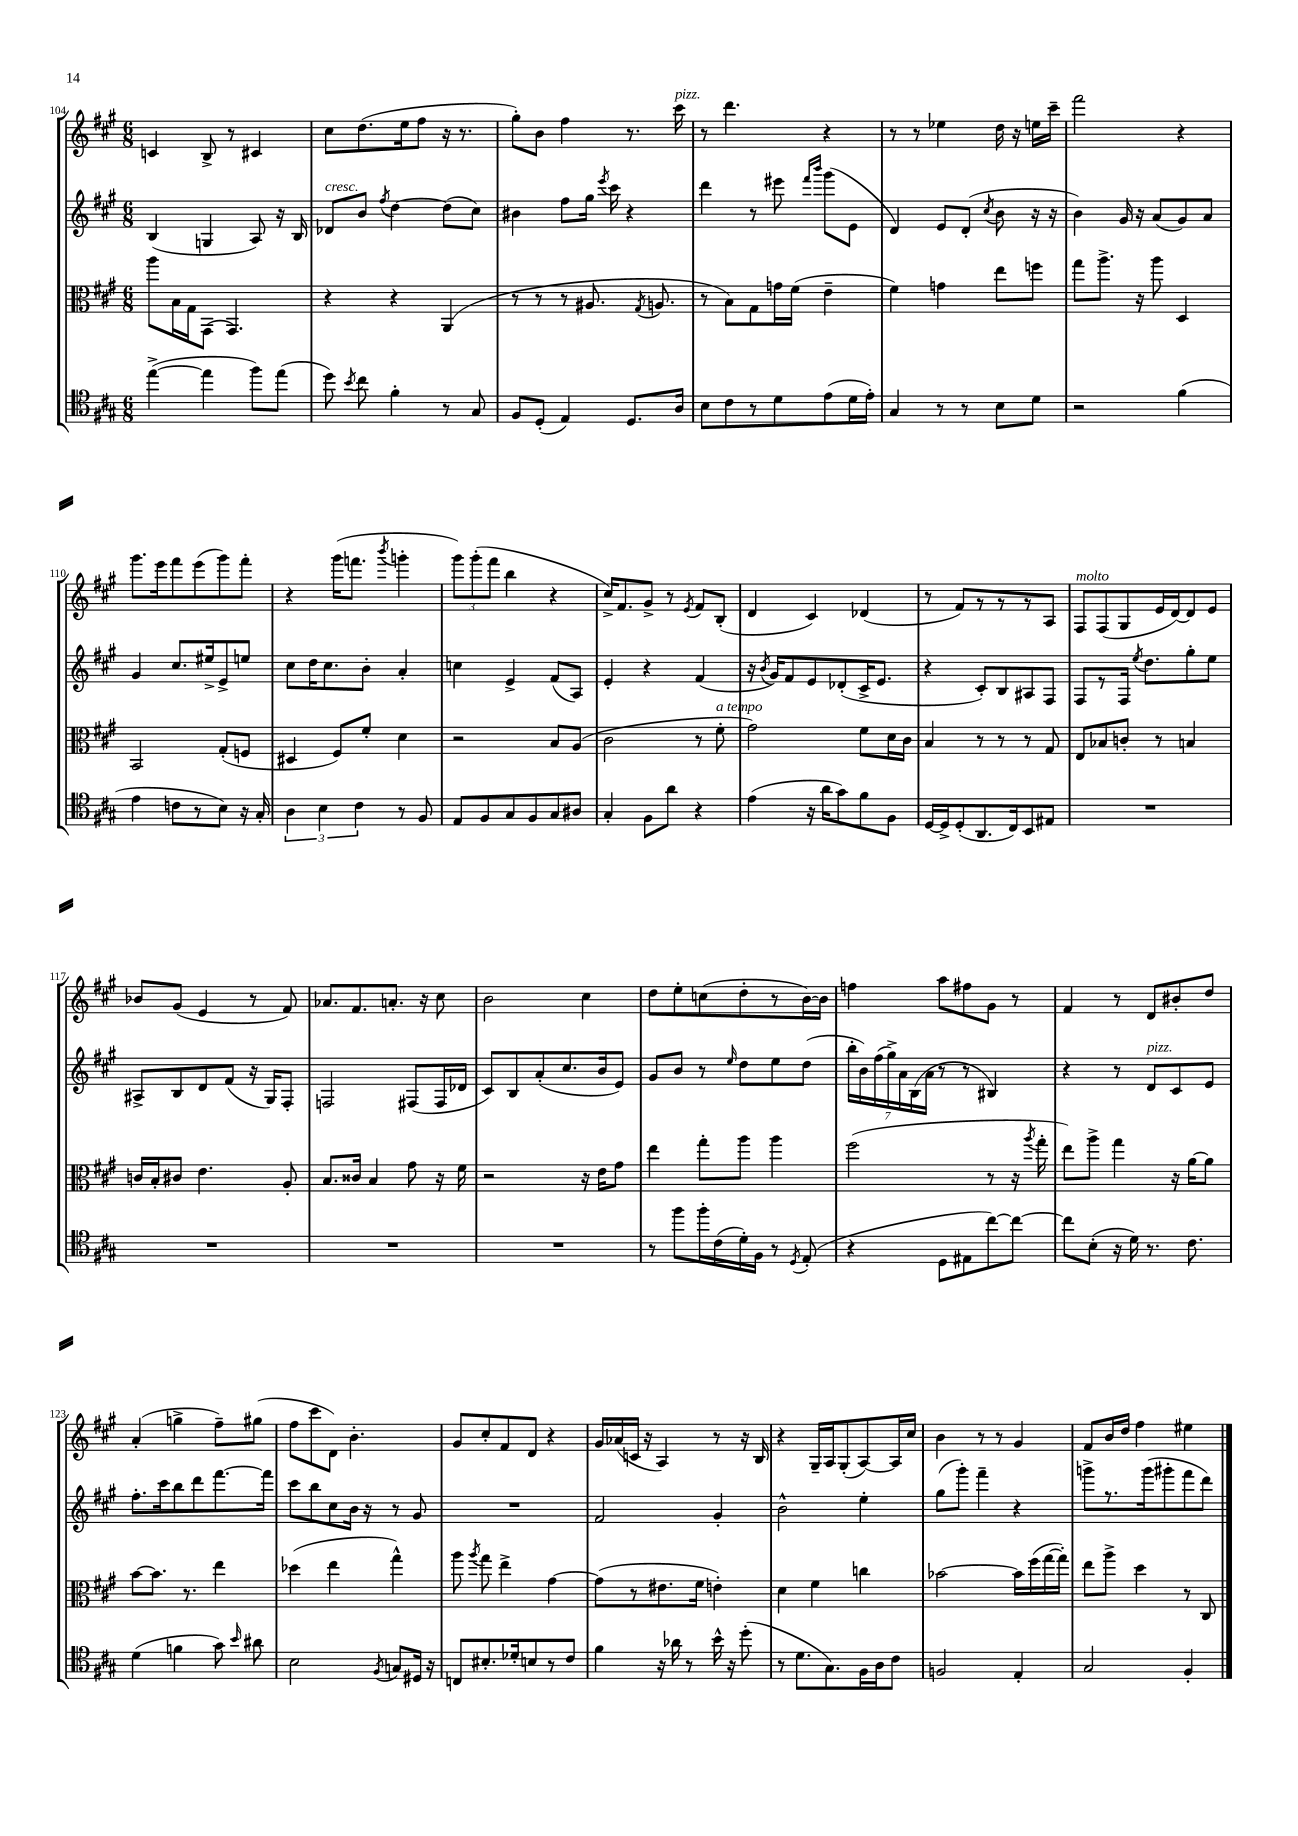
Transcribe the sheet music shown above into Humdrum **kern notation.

**kern	**kern	**kern	**kern
*staff4	*staff3	*staff2	*staff1
*clefC4	*clefC3	*clefG2	*clefG2
*k[f#c#g#]	*k[f#c#g#]	*k[f#c#g#]	*k[f#c#g#]
*M6/8	*M6/8	*M6/8	*M6/8
([4ee^	8aa	(4B	4c
.	16B	.	.
.	16G#	.	.
4ee]	(8GG#	4G	8B^
.	4.GG#)	.	8r
8ff#)	.	8A)	4c#
(8ee	.	16r	.
.	.	16B	.
=	=	=	=
8dd)	4r	8d-	8cc#
8qb	.	.	.
8cc#	.	8b	(8.dd
.	.	8qff#	.
4f#'	4r	[4dd	.
.	.	.	16ee
.	.	.	8ff#
8r	(4AA	(8dd]	16r
.	.	.	8.r
8G#	.	8cc#)	.
=	=	=	=
8F#	8r	4b#	8gg#')
(8D'	8r	.	8b
4E)	8r	8ff#	4ff#
.	8.A#	16gg#	.
.	.	8qeee	.
.	.	16ccc#	.
8.D	.	4r	8.r
.	8qG#	.	.
.	8.A	.	.
16A	.	.	16ccc#
=	=	=	=
8B	8r	4ddd	8r
8c#	8B)	.	4.ddd
8r	8G#	8r	.
8d	16g	8eee#	.
.	(16f#	.	.
.	.	16qqfff#	.
.	.	16qqbbb	.
(8e	4e~	(8ggg#	4r
16d	.	8e	.
16e')	.	.	.
=	=	=	=
4G#	4f#)	4d)	8r
.	.	.	8r
8r	4g	8e	4ee-
8r	.	(8d'	.
.	.	8qcc#	.
8B	8ee	8b	16dd
.	.	.	16r
8d	8ff	16r	16ee
.	.	16r	16ccc#~
=	=	=	=
2r	8gg#	4b)	2fff#
.	8.aa^	.	.
.	.	16g#	.
.	16r	16r	.
.	8aa	(8a	.
(4f#	4D	8g#)	4r
.	.	8a	.
=	=	=	=
4e	2BB	4g#	8.ggg#
.	.	.	16eee
8c	.	8.cc#	8fff#
8r	.	.	(8eee
.	.	16ee#^	.
8B)	(8G#'	8e^	8ggg#)
16r	8F	8ee	8fff#'
16G#'	.	.	.
=	=	=	=
6A	4D#	8cc#	4r
.	.	16dd	.
6B	.	.	.
.	.	8.cc#	.
.	8F#)	.	(16ggg#
.	.	.	8.fff
6c#	.	.	.
.	8f#'	8b'	.
.	.	.	8qbbb
8r	4d	4a'	4ggg'
8F#	.	.	.
=	=	=	=
8E	2r	4cc	12ggg#)
.	.	.	(12ggg#'
8F#	.	.	.
.	.	.	12fff#
8G#	.	4e^	4bb
8F#	.	.	.
8G#	8B	(8f#	4r
8A#	(8A	8A)	.
=	=	=	=
4G#'	2c#	4e'	16cc#^)
.	.	.	8.f#
8F#	.	4r	8g#^
8a	.	.	8r
.	.	.	8qe
4r	8r	(4f#	8f#
.	8f#'	.	(8B'
=	=	=	=
(4e	2g#)	16r	4d
.	.	8qb	.
.	.	16g#)	.
.	.	8f#	.
16r	.	8e	4c#)
16a	.	.	.
8g#)	.	(8d-'	.
8f#	8f#	16c#^	(4d-
.	.	8.e	.
8F#	16d	.	.
.	16c#	.	.
=	=	=	=
[16D	4B	4r	8r
16D^]	.	.	.
(8D'	.	.	8f#)
8.AA	8r	8c#')	8r
.	8r	8B	8r
16C#)	.	.	.
8BB	8r	8A#	8r
8E#	8G#	8F#	8A
=	=	=	=
2.r	8E	8F#	8F#
.	8B-	8r	(8F#
.	8c'	16F#	8G#
.	.	8qee	.
.	.	8.dd	.
.	8r	.	16e
.	.	.	[16d)
.	4B	8gg#'	8d]
.	.	8ee	8e
=	=	=	=
2.r	16c	8A#^	8b-
.	16B'	.	.
.	8c#	8B	(8g#
.	4.e	8d	4e
.	.	(8f#	.
.	.	16r	8r
.	.	16G#)	.
.	8A'	8F#'	8f#)
=	=	=	=
2.r	8.B	2F	8.a-
.	16c##	.	8.f#
.	4B	.	.
.	.	.	8.a'
.	8g#	(8F#	.
.	.	.	16r
.	16r	16F#	8cc#
.	16f#	16d-	.
=	=	=	=
2.r	2r	8c#)	2b
.	.	8B	.
.	.	(8a'	.
.	.	8.cc#	.
.	16r	.	4cc#
.	16e	16b	.
.	8g#	8e)	.
=	=	=	=
8r	4ee	8g#	8dd
8ff#	.	8b	8ee'
16ff#'	8gg#'	8r	(8cc
(16c#	.	.	.
.	.	16qqee	.
16d')	8aa	8dd	8dd'
16F#	.	.	.
8r	4aa	8ee	8r
8qD	.	.	.
(8E'	.	(8dd	[16b)
.	.	.	16b]
=	=	=	=
4r	(2ff#	28bb'	4ff
.	.	28b)	.
.	.	(28ff#	.
.	.	28gg#^)	.
.	.	28a	.
.	.	(28B	.
.	.	28a	.
8D	.	8r	8aa
8E#	.	8r	8ff#
[8cc#)	8r	4B#)	8g#
8cc#_	16r	.	8r
.	8qaa	.	.
.	16gg#'	.	.
=	=	=	=
8cc#]	8ee)	4r	4f#
(8B'	8aa^	.	.
16r	4gg#	8r	8r
16d)	.	.	.
8.r	.	8d	8d
.	16r	8c#	8b#'
8.c#	[16a	.	.
.	8a]	8e	8dd
=	=	=	=
(4d	[8b	8.ff#'	(4a'
.	8.b]	.	.
.	.	16ccc#	.
4f	.	8bb	4gg^
.	8.r	.	.
.	.	8ddd	.
8g#)	4ee	[8.fff#	8ff#~)
16qqb	.	.	.
8a#	.	.	(8gg#
.	.	16fff#]	.
=	=	=	=
2B	(4dd-	8ccc#	8ff#
.	.	8bb	8ccc#
.	4ee	8cc#	8d)
.	.	16b	4.b'
.	.	16r	.
8qF#	.	.	.
8G	4gg#^^)	8r	.
16D#	.	8g#	.
16r	.	.	.
=	=	=	=
8C	8aa	2.r	8g#
.	8qaa	.	.
8.B#'	8gg#	.	8cc#'
.	4ee^	.	8f#
16d-'	.	.	.
8B	.	.	8d
8r	[4g#	.	4r
8c#	.	.	.
=	=	=	=
4f#	(8g#]	2f#	16g#
.	.	.	(16a-
.	8r	.	16c
.	.	.	16r
16r	8.e#	.	4A)
16a-	.	.	.
8r	.	.	.
.	16f#	.	.
16b^^	4e')	4g#'	8r
16r	.	.	.
(8dd'	.	.	16r
.	.	.	16B
=	=	=	=
8r	4d	2b^^	4r
8.d	.	.	.
.	4f#	.	16G#~
8.G#)	.	.	16A
.	.	.	(8G#'
16F#	4cc	4ee'	[8A)
16A	.	.	.
8c#	.	.	16A]
.	.	.	16cc#
=	=	=	=
2F	[2b-	(8gg#	4b
.	.	8ggg#')	.
.	.	4fff#~	8r
.	.	.	8r
4E'	16b-]	4r	4g#
.	(16ff#	.	.
.	[16gg#	.	.
.	16gg#'])	.	.
=	=	=	=
2G#	8ee	8ggg^	8f#
.	8aa^	8.r	16b
.	.	.	16dd
.	4dd	.	4ff#
.	.	(16ggg	.
.	.	8ggg#'	.
4F#'	8r	8fff#	4ee#
.	8C#	8ddd)	.
==	==	==	==
*-	*-	*-	*-
